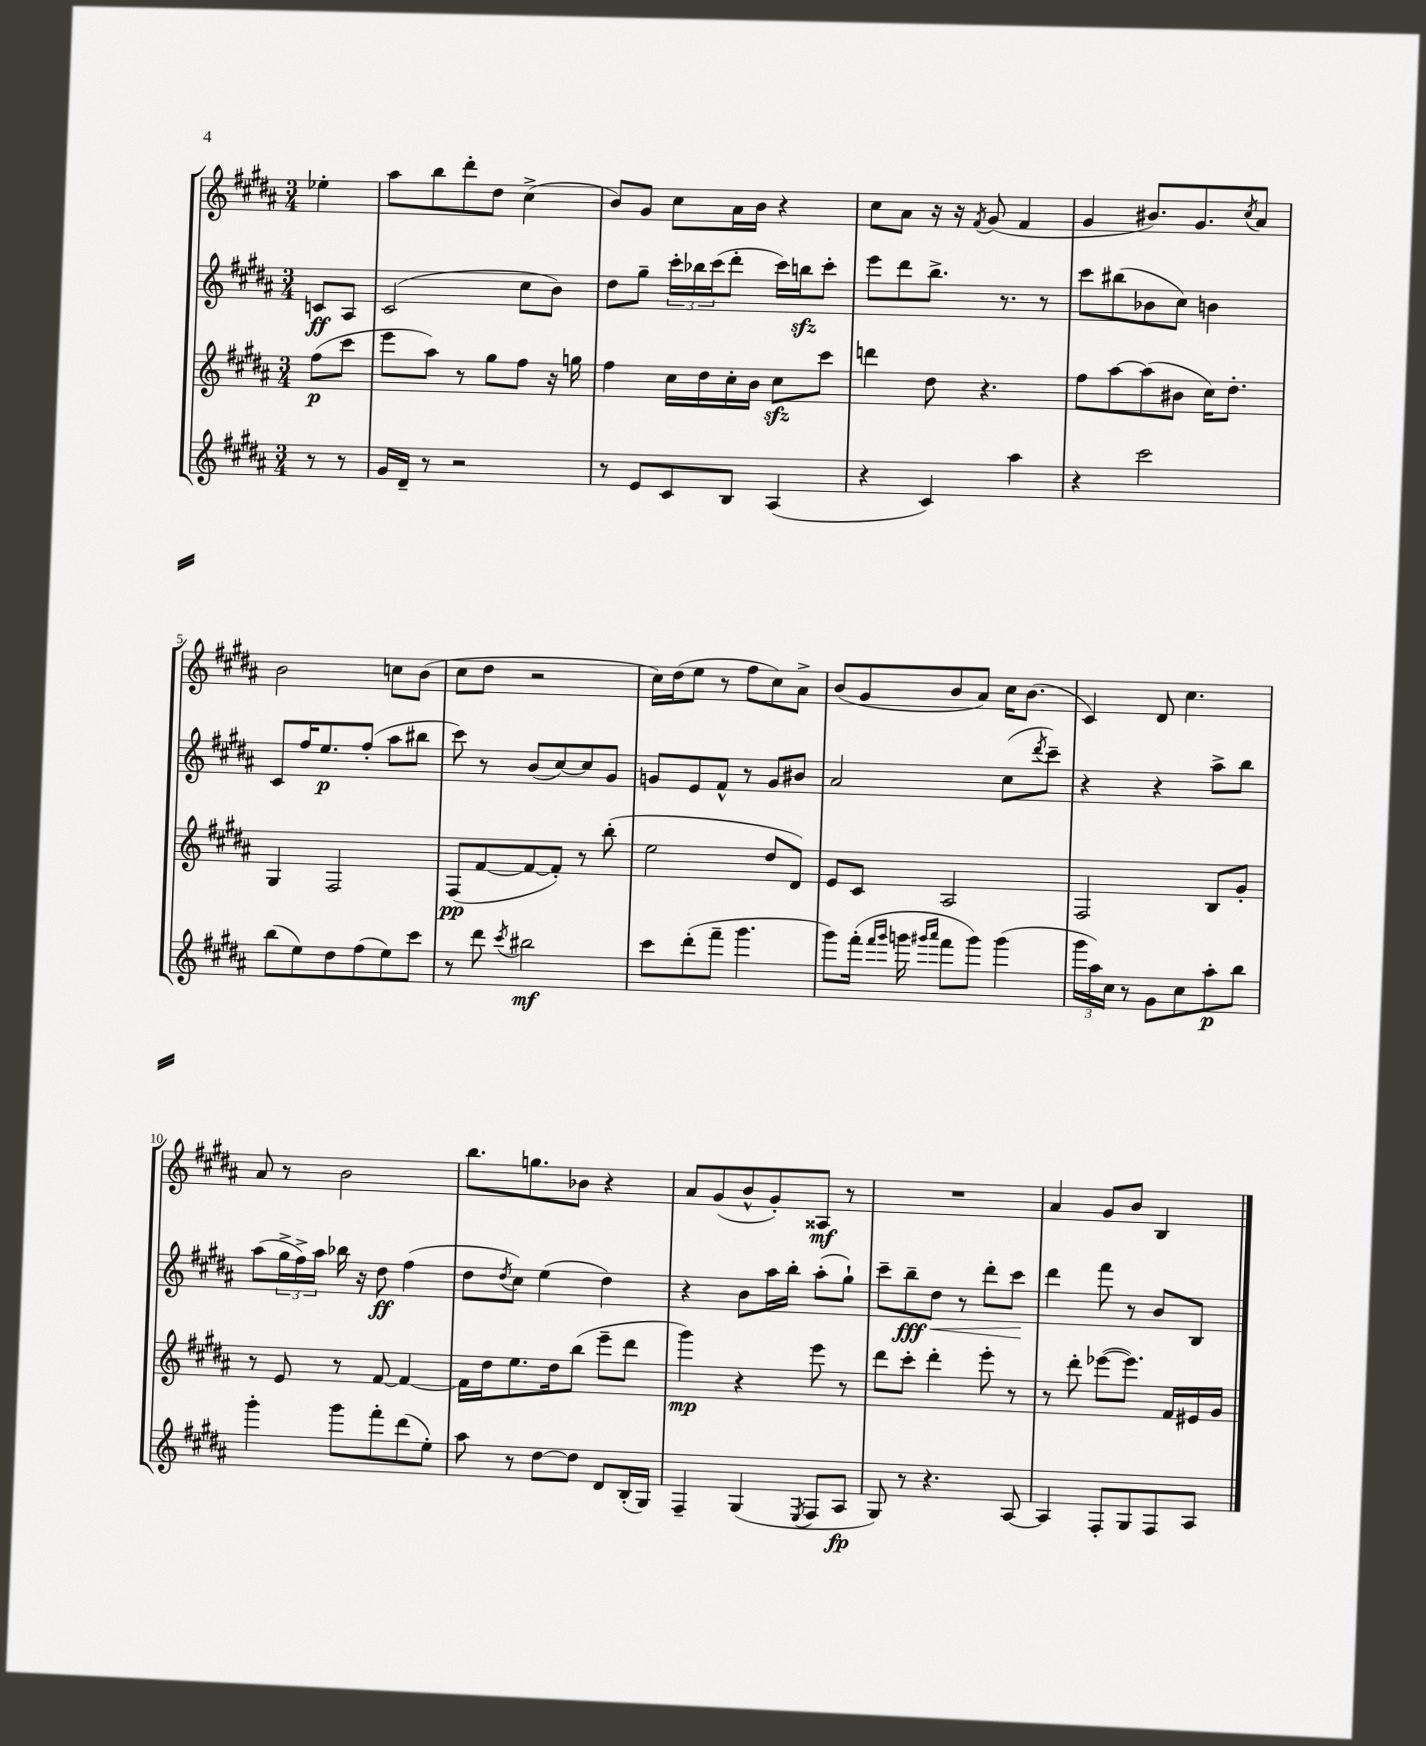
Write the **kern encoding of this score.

**kern	**kern	**kern	**kern
*staff4	*staff3	*staff2	*staff1
*clefG2	*clefG2	*clefG2	*clefG2
*k[f#c#g#d#a#]	*k[f#c#g#d#a#]	*k[f#c#g#d#a#]	*k[f#c#g#d#a#]
*M3/4	*M3/4	*M3/4	*M3/4
8r	(8ff#\L	8c/L	4ee-'\
8r	8ccc#\J	8A#/J	.
=	=	=	=
16g#/LL	8eee\L	(2c#/	8aa#\L
16d#~/JJ	.	.	.
8r	8aa#\J)	.	8bb\
2r	8r	.	8ddd#'\
.	8gg#\L	.	8dd#\J
.	8ff#\J	8cc#\L	(4cc#^\
.	16r	8b\J)	.
.	16gg\	.	.
=	=	=	=
8r	4ff#\	8dd#\L	8b/L)
8e/L	.	8gg#~\J	8g#/J
8c#/	16cc#\LL	24ccc#'\LL	8cc#\L
.	.	24bb-\	.
.	16dd#\	.	.
.	.	(24ccc#\J	.
8B/J	16cc#'\	8ddd#'\J	16a#\L
.	16b\JJ	.	16b\JJ
(4A#/	8cc#\L	16ccc#\LL)	4r
.	.	16bb\J	.
.	8ccc#\J	8ccc#'\J	.
=	=	=	=
4r	4ddd\	8eee\L	8cc#\L
.	.	8ddd#\	8a#\J
4c#/)	8dd#\	8.bb^\J	16r
.	.	.	16r
.	.	.	8qf#/
.	4.r	.	(8g#/
.	.	8.r	.
4aa#\	.	.	4f#/
.	.	8r	.
=	=	=	=
4r	8ff#\L	8ccc#\L	4g#/
.	[8aa#\	(8bb#\	.
2ccc#\	(8aa#\]	8b-\	8.b#/L)
.	8b#\J	8cc#\J)	.
.	.	.	8.g#/
.	16cc#\LK)	4b\	.
.	8.dd#'\J	.	.
.	.	.	8qcc#/
.	.	.	8a#/J
=	=	=	=
(8bb\L	4G#/	8c#/L	2b\
8ee\)	.	16ff#/K	.
.	.	8.ee/	.
8dd#\	2F#/	.	.
(8ff#\	.	(8ff#'/J	.
8ee\)	.	8aa#\L	8cc\L
8ccc#\J	.	8bb#\J	(8b\J
=	=	=	=
8r	(8F#/L	8ccc#\)	8cc#\L
8ddd#\	[8f#/	8r	8dd#\J
8qccc#/	.	.	.
2bb#\	8f#/_	(8b/L	2r
.	8f#'/]J)	[8cc#/)	.
.	8r	8cc#/]	.
.	(8bb'\	8g#/J	.
=	=	=	=
8ccc#\L	2ee\	8g/L	16cc#\LL)
.	.	.	(16dd#\J
(8ddd#'\	.	8e/	8ee\J
8fff#~\J	.	8f#^^/J	8r
4.ggg#\	.	8r	8ff#\L
.	8dd#/L	8g/L	8cc#\)
.	8d#/J)	8b#/J	8a#^\J
=	=	=	=
8ggg#\L)	8e/L	2a#/	(8b/L
(16fff#'\Jk	8c#/J	.	8g#/
16qqfff#/LL	.	.	.
16qqggg#/JJ	.	.	.
16ggg\	.	.	.
16qqggg#/LL	.	.	.
16qqaaa#/JJ	.	.	.
8fff#\L	2A#/	.	8b/
8ggg#\J)	.	.	8a#/J)
(4ggg#\	.	(8cc#\L	16cc#\LK
.	.	.	(8.b\J
.	.	8qddd#/	.
.	.	8ccc#~\J)	.
=	=	=	=
24ggg#\LL	2F#/	4r	4c#/)
24aa#\)	.	.	.
24cc#\JJ	.	.	.
8r	.	.	.
8g#\L	.	4r	8d#/
8cc#\	.	.	4.cc#\
8aa#'\	8B/L	8aa#^\L	.
8bb\J	8g#'/J	8bb\J	.
=	=	=	=
4ggg#'\	8r	(8aa#\L	8a#/
.	8e/	24gg#^\L	8r
.	.	24ff#^\)	.
.	.	24aa#\JJ	.
8ggg#\L	8r	16bb-\	2b\
.	.	16r	.
8fff#'\	[8f#/	8dd#\	.
(8ddd#\	4f#/_	(4ff#\	.
8ee'\J)	.	.	.
=	=	=	=
8aa#\	16f#\]LL	8dd#\L	8.bb\L
.	16dd#\J	.	.
.	.	8qdd#/	.
8r	8.ee\	8cc#\J)	.
.	.	.	8.gg\
[8dd#\L	.	(4ee\	.
.	16dd#\k	.	.
8dd#\]J	(8bb\J	.	8b-\J
8d#/L	8eee~\L	4dd#\)	4r
(16B'/L	8ddd#\J	.	.
16G#/JJ)	.	.	.
=	=	=	=
4F#~/	4ggg#\)	4r	8a#/L
.	.	.	(8g#/
(4G#/	4r	8b\L	8b^^/
.	.	16aa#\L	8g#'/)
.	.	16bb'\JJ	.
8qE/	.	.	.
8F#/L	8eee\	(8aa#'\L	8A##/J
8A#/J	8r	8gg#`\J)	8r
=	=	=	=
8G#/)	8ddd#\L	8ccc#~\L	2.r
8r	8ccc#'\J	8bb~\	.
4.r	4ddd#'\	8dd#\J	.
.	.	8r	.
.	8eee'\	8ddd#'\L	.
[8A#/	8r	8ccc#\J	.
=	=	=	=
4A#/]	8r	4ddd#\	4a#/
.	8ddd#'\	.	.
8F#'/L	([8eee-\L	8fff#\	8g#/L
8G#/	8.eee-\]J)	8r	8b/J
8F#/	.	8b/L	4B/
.	16f#/LL	.	.
8A#/J	16e#/	8B/J	.
.	16g#/JJ	.	.
==	==	==	==
*-	*-	*-	*-
